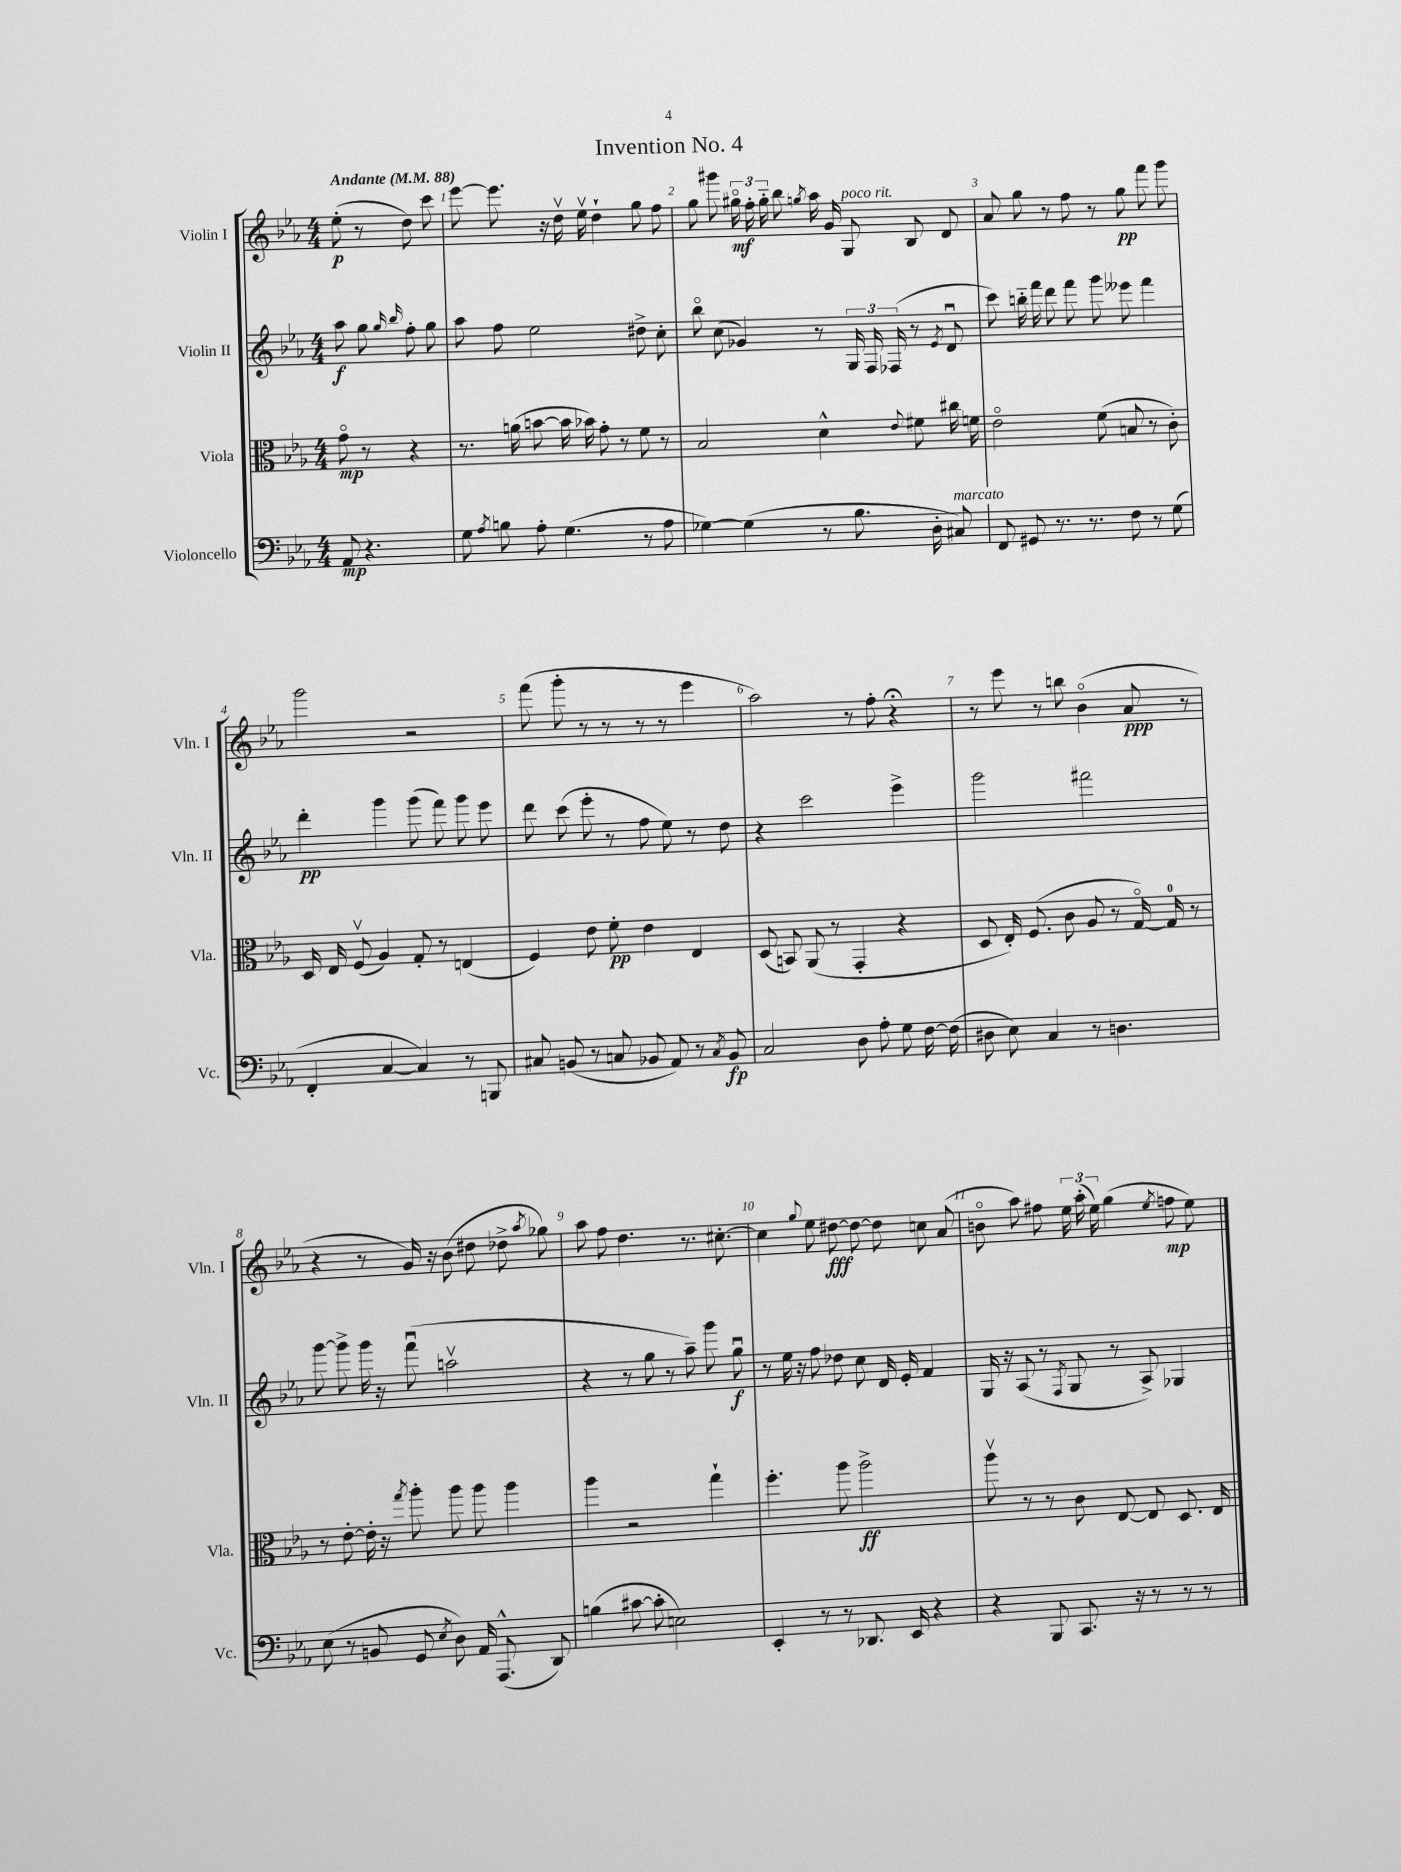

**kern	**kern	**kern	**kern
*staff4	*staff3	*staff2	*staff1
*clefF4	*clefC3	*clefG2	*clefG2
*k[b-e-a-]	*k[b-e-a-]	*k[b-e-a-]	*k[b-e-a-]
*M4/4	*M4/4	*M4/4	*M4/4
*MM88	*MM88	*MM88	*MM88
8AA-	8go	8aa-	(8ee-'
4.r	8r	8gg	8r
.	.	16qqgg	.
.	.	16qqbb-	.
.	4r	8ff'	8dd)
.	.	8gg	8ccc
=	=	=	=
8G	8.r	8aa-	[8eee-
8qA-	.	.	.
8B	.	8ff	8.eee-]
.	(16a	.	.
8A-'	[8b	2ee-	.
.	.	.	16r
(4.G	16b]	.	16ddv
.	16b-)	.	16ee-v
.	8g'	.	4dd`
.	8r	.	.
8r	8f	8dd#^	8gg
8A-	8r	8cc'	8ff
=	=	=	=
[4G-)	2B-	8bb-o	8gg
.	.	(8cc	8ggg#
(4G-]	.	4g-)	24gg#o
.	.	.	24ff'
.	.	.	24gg#'~
.	.	.	8bb-
.	.	.	8qgg
8r	4d^^	8r	16aa-
.	.	.	16g
8.B-	.	24G	8G
.	.	24F	.
.	.	(24F-	.
.	8qqe-	.	.
.	8f#	8r	8B-
16D'	.	.	.
.	.	8qe-	.
8C#)	16cc#	8du	8d
.	16f	.	.
=	=	=	=
8FF	2e-o	8ccc)	8a-
8GG#	.	16bb'~	8gg
.	.	16fff	.
8.r	.	8ddd	8r
.	.	8fff	8ff
8.r	.	.	.
.	(8f	8ggg	8r
8F	8B	8eee--	8gg
8r	8r	4fff	8fff
(8G	8c')	.	8ggg
=	=	=	=
4FF'	16D	4ddd'	2ggg
.	16E-	.	.
.	(8Fv	.	.
[4C	4A-)	4ggg	.
4C])	8G'	(8ggg	2r
.	8r	8fff)	.
8r	(4E	8ggg	.
8BBB	.	8eee-	.
=	=	=	=
8C#	4F)	8ddd	(8fff
(8BB	.	(8ccc	8ggg'
8r	8e-	8eee-'	8r
8C	8f'	8r	8r
8BB-	4e-	8ff	8r
8AA-)	.	8ee-)	8r
8r	4E-	8r	4eee-
8qC	.	.	.
8BB-	.	8dd	.
=	=	=	=
2C	(8D	4r	2aa-)
.	8BB)	.	.
.	(8AA-	2ccc	.
.	8r	.	.
8D	4GG'	.	8r
8A-'	.	.	8ff'
8G	4r	4eee-^	4r;
[16F	.	.	.
(16F]	.	.	.
=	=	=	=
8D#	8D	2ggg	8r
8E-)	16E-')	.	8eee-
.	(8.F	.	.
4C	.	.	8r
.	8c	.	8bb
8r	8A-	2fff#	(4b-o
4.D	8r	.	.
.	[16Go)	.	8a-
.	16G]	.	.
.	8r	.	8r
=	=	=	=
(8E-	8r	[8ggg	4r
8r	[8e-'	8ggg^]	.
8BB	16e-']	16ggg	8r
.	16r	16r	.
.	8qgg	.	.
8GG	8aa-'	(8fffu	16g)
.	.	.	16r
8qE-	.	.	.
8D)	8aa-	2aav	(8b-
16AA-	8aa-	.	8dd#
(8.AAA-^^	.	.	.
.	4aa-	.	8dd-^
.	.	.	8qaa-
8DD)	.	.	8gg-)
=	=	=	=
(4B	4aa-	4r	8aa-
.	.	.	8ff
[8c#	2r	8r	4.dd
8c#']	.	8gg	.
2E)	.	8r	.
.	.	8aa-~)	8.r
.	4gg`	8ggg	.
.	.	.	[8.cc#'
.	.	8ggu	.
=	=	=	=
4EE-'	4.ff'	8r	4cc#]
.	.	16ee-	.
.	.	16r	.
.	.	.	8qqgg
8r	.	8ff	8ee-
8r	8aa-	8dd-	[8dd#
8.DD-	2aa-^	8cc	8dd#_
.	.	16d	8dd#]
16EE-	.	16e-'	.
4r	.	4f	8cc
.	.	.	(8a-
=	=	=	=
4r	8aa-v	16G	8bo
.	.	16r	.
.	8r	(8A-	8aa-)
8BBB-	8r	8r	8ff#
.	.	8qF	.
8.CC	8c	8G	24ee-
.	.	.	(24aa-'
.	.	.	24ee-)
.	[8E-	8r	(4gg
16r	.	.	.
8r	8E-]	8A-^)	.
.	.	.	8qee-
8r	8.D	4G-	8ff
8r	.	.	8ee-)
.	16E-	.	.
==	==	==	==
*-	*-	*-	*-
